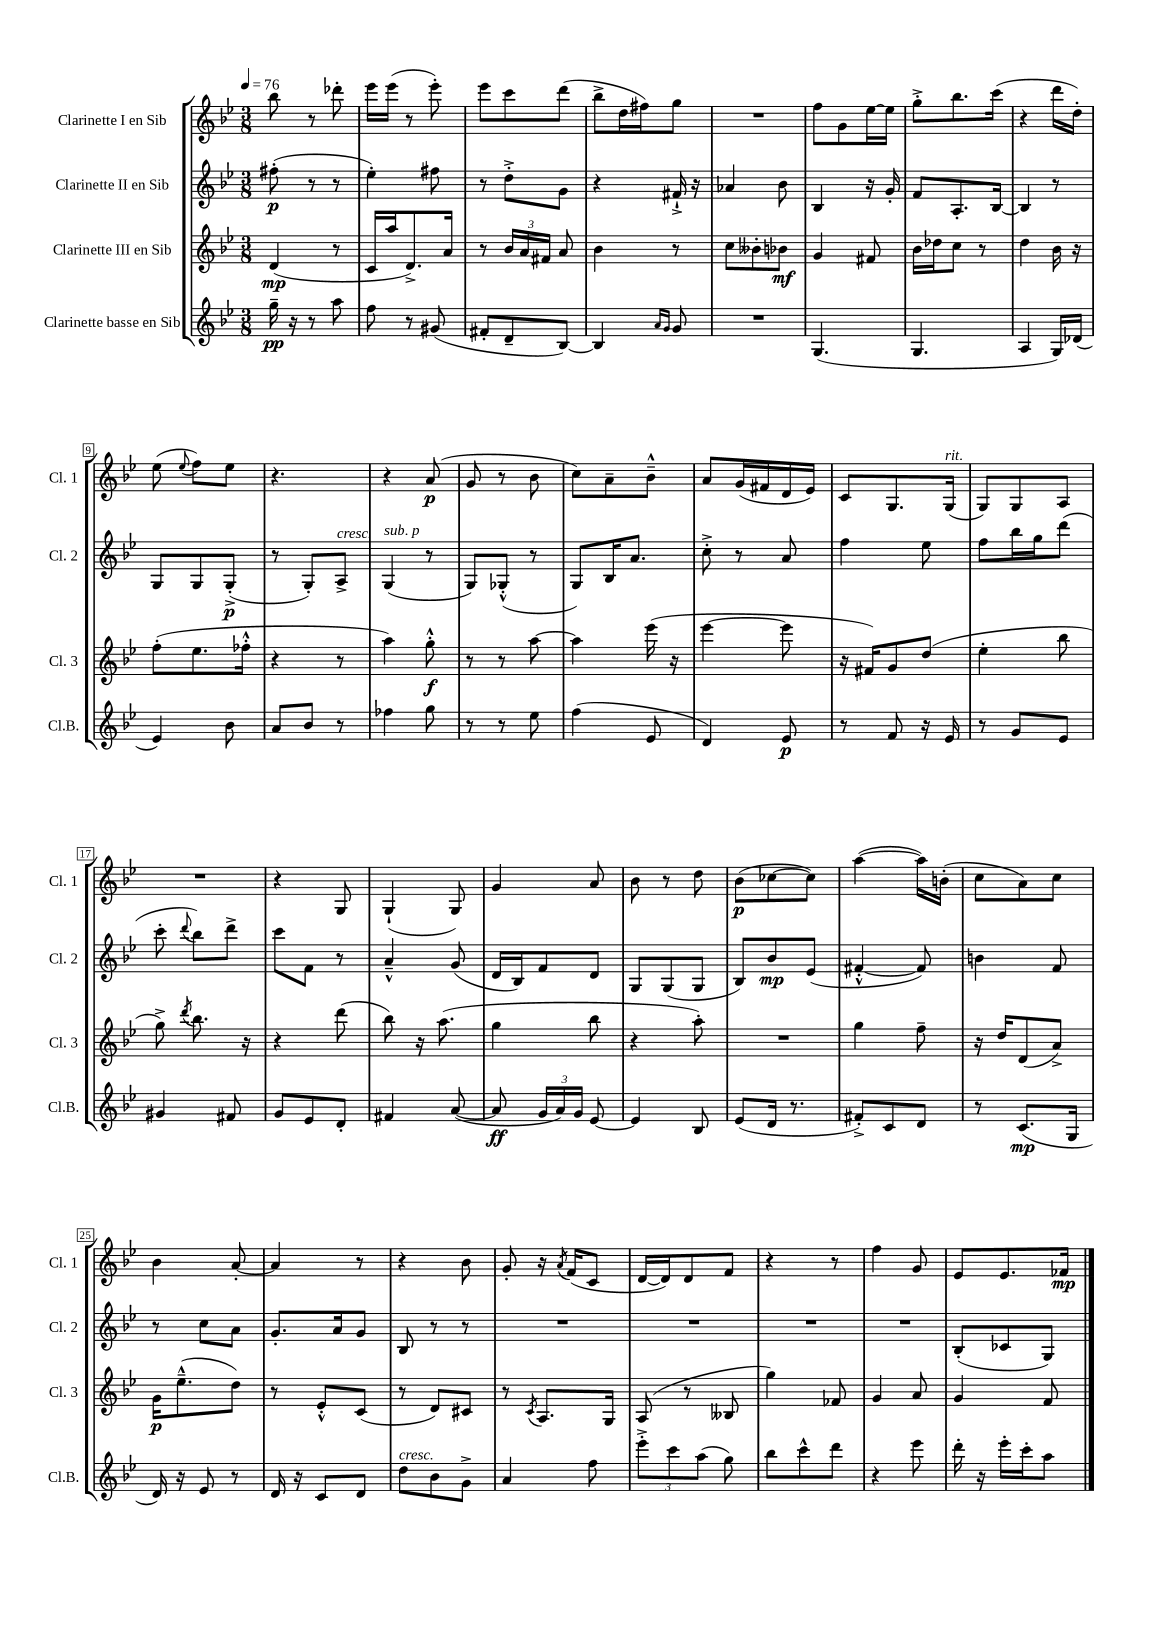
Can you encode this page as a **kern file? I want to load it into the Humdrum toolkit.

**kern	**kern	**kern	**kern
*staff4	*staff3	*staff2	*staff1
*clefG2	*clefG2	*clefG2	*clefG2
*k[b-e-]	*k[b-e-]	*k[b-e-]	*k[b-e-]
*M3/8	*M3/8	*M3/8	*M3/8
*MM76	*MM76	*MM76	*MM76
16gg~	(4d	(8ff#'	8bb-
16r	.	.	.
8r	.	8r	8r
8aa	8r	8r	8ddd-'
=	=	=	=
8ff	16c	4ee-')	16eee-
.	16aa	.	(16eee-
8r	8.d^)	.	8r
(8g#	.	8ff#	8eee-')
.	16a	.	.
=	=	=	=
8f#'	8r	8r	8eee-
8d~	24b-	8dd'^	8ccc
.	24a	.	.
.	24f#	.	.
[8B-)	8a	8g	(8ddd
=	=	=	=
4B-]	4b-	4r	8bb-^
.	.	.	16dd
.	.	.	16ff#)
16qqa	.	.	.
16qqg	.	.	.
8g	8r	16f#`^	8gg
.	.	16r	.
=	=	=	=
4.r	8cc	4a-	4.r
.	8b--'	.	.
.	8b-	8b-	.
=	=	=	=
(4.G	4g	4B-	8ff
.	.	.	8g
.	8f#	16r	[16ee-
.	.	16g'	16ee-]
=	=	=	=
4.G	16b-	8f	8gg'^
.	16dd-	.	.
.	8cc	8.A'	8.bb-
.	8r	.	.
.	.	[16B-	(16ccc
=	=	=	=
4A	4dd	4B-]	4r
16G)	16b-	8r	16ddd
(16d-	16r	.	16dd')
=	=	=	=
4e-)	(8ff'	8G	(8ee-
.	.	.	8qqee-
.	8.ee-	8G	8ff)
8b-	.	(8G'^	8ee-
.	16ff-'^^	.	.
=	=	=	=
8a	4r	8r	4.r
8b-	.	8G')	.
8r	8r	8A^	.
=	=	=	=
4ff-	4aa)	(4G	4r
8gg	8gg'^^	8r	(8a
=	=	=	=
8r	8r	8G)	8g
8r	8r	(8G-'^^	8r
8ee-	[8aa	8r	8b-
=	=	=	=
(4ff	4aa]	8G)	8cc)
.	.	16B-	8a~
.	.	8.a	.
8e-	(16eee-	.	8b-~^^
.	16r	.	.
=	=	=	=
4d)	[4eee-	8cc'^	8a
.	.	8r	(16g
.	.	.	16f#
8e-	8eee-]	8a	16d
.	.	.	16e-)
=	=	=	=
8r	16r	4ff	8c
.	16f#)	.	.
8f	8g	.	8.G
16r	(8dd	8ee-	.
16e-	.	.	(16G
=	=	=	=
8r	4ee-'	8ff	8G)
8g	.	16bb-	8G
.	.	16gg	.
8e-	8bb-	(8ddd	8A
=	=	=	=
4g#	8gg^)	8ccc'	4.r
.	8qddd	8qqddd	.
.	8.bb-	8bb-)	.
8f#	.	8ddd^	.
.	16r	.	.
=	=	=	=
8g	4r	8ccc	4r
8e-	.	8f	.
8d'	(8ddd	8r	8G
=	=	=	=
4f#	8bb-)	4a~^^	(4G`
.	16r	.	.
.	(8.aa	.	.
([8a	.	(8g	8G)
=	=	=	=
8a]	4gg	16d	4g
.	.	16B-)	.
24g	.	8f	.
24a)	.	.	.
24g	.	.	.
[8e-	8bb-	8d	8a
=	=	=	=
4e-]	4r	8G	8b-
.	.	(8G	8r
8B-	8aa')	8G	8dd
=	=	=	=
(8e-	4.r	8B-)	(8b-
16d	.	8b-	[8cc-
8.r	.	.	.
.	.	(8e-	8cc-])
=	=	=	=
8f#'^)	4gg	[4f#'^^	([4aa
8c	.	.	.
8d	8ff~	8f#])	16aa])
.	.	.	(16b'
=	=	=	=
8r	16r	4b	8cc
.	16dd	.	.
(8.c	(8d	.	8a)
.	8a^)	8f	8cc
16G	.	.	.
=	=	=	=
16d)	16g	8r	4b-
16r	(8.ee-~^^	.	.
8e-	.	8cc	.
8r	8dd)	8a	[8a'
=	=	=	=
16d	8r	8.g'	4a]
16r	.	.	.
8c	8e-'^^	.	.
.	.	16a	.
8d	(8c	8g	8r
=	=	=	=
8dd	8r	8B-	4r
8b-	8d)	8r	.
8g^	8c#	8r	8b-
=	=	=	=
4a	8r	4.r	8g'
.	8qc	.	.
.	8.A	.	16r
.	.	.	8qa
.	.	.	(16f
8ff	.	.	8c
.	16G	.	.
=	=	=	=
12eee-'^	(8A	4.r	[16d
.	.	.	16d])
12ccc	.	.	.
.	8r	.	8d
(12aa	.	.	.
8gg)	8B--	.	8f
=	=	=	=
8bb-	4gg)	4.r	4r
8ccc^^	.	.	.
8ddd	8f-	.	8r
=	=	=	=
4r	4g	4.r	4ff
8eee-	8a	.	8g
=	=	=	=
16ddd'	4g	(8B-'	8e-
16r	.	.	.
16eee-'	.	8c-	8.e-
16ccc'	.	.	.
8aa	8f	8G)	.
.	.	.	16f-
==	==	==	==
*-	*-	*-	*-
